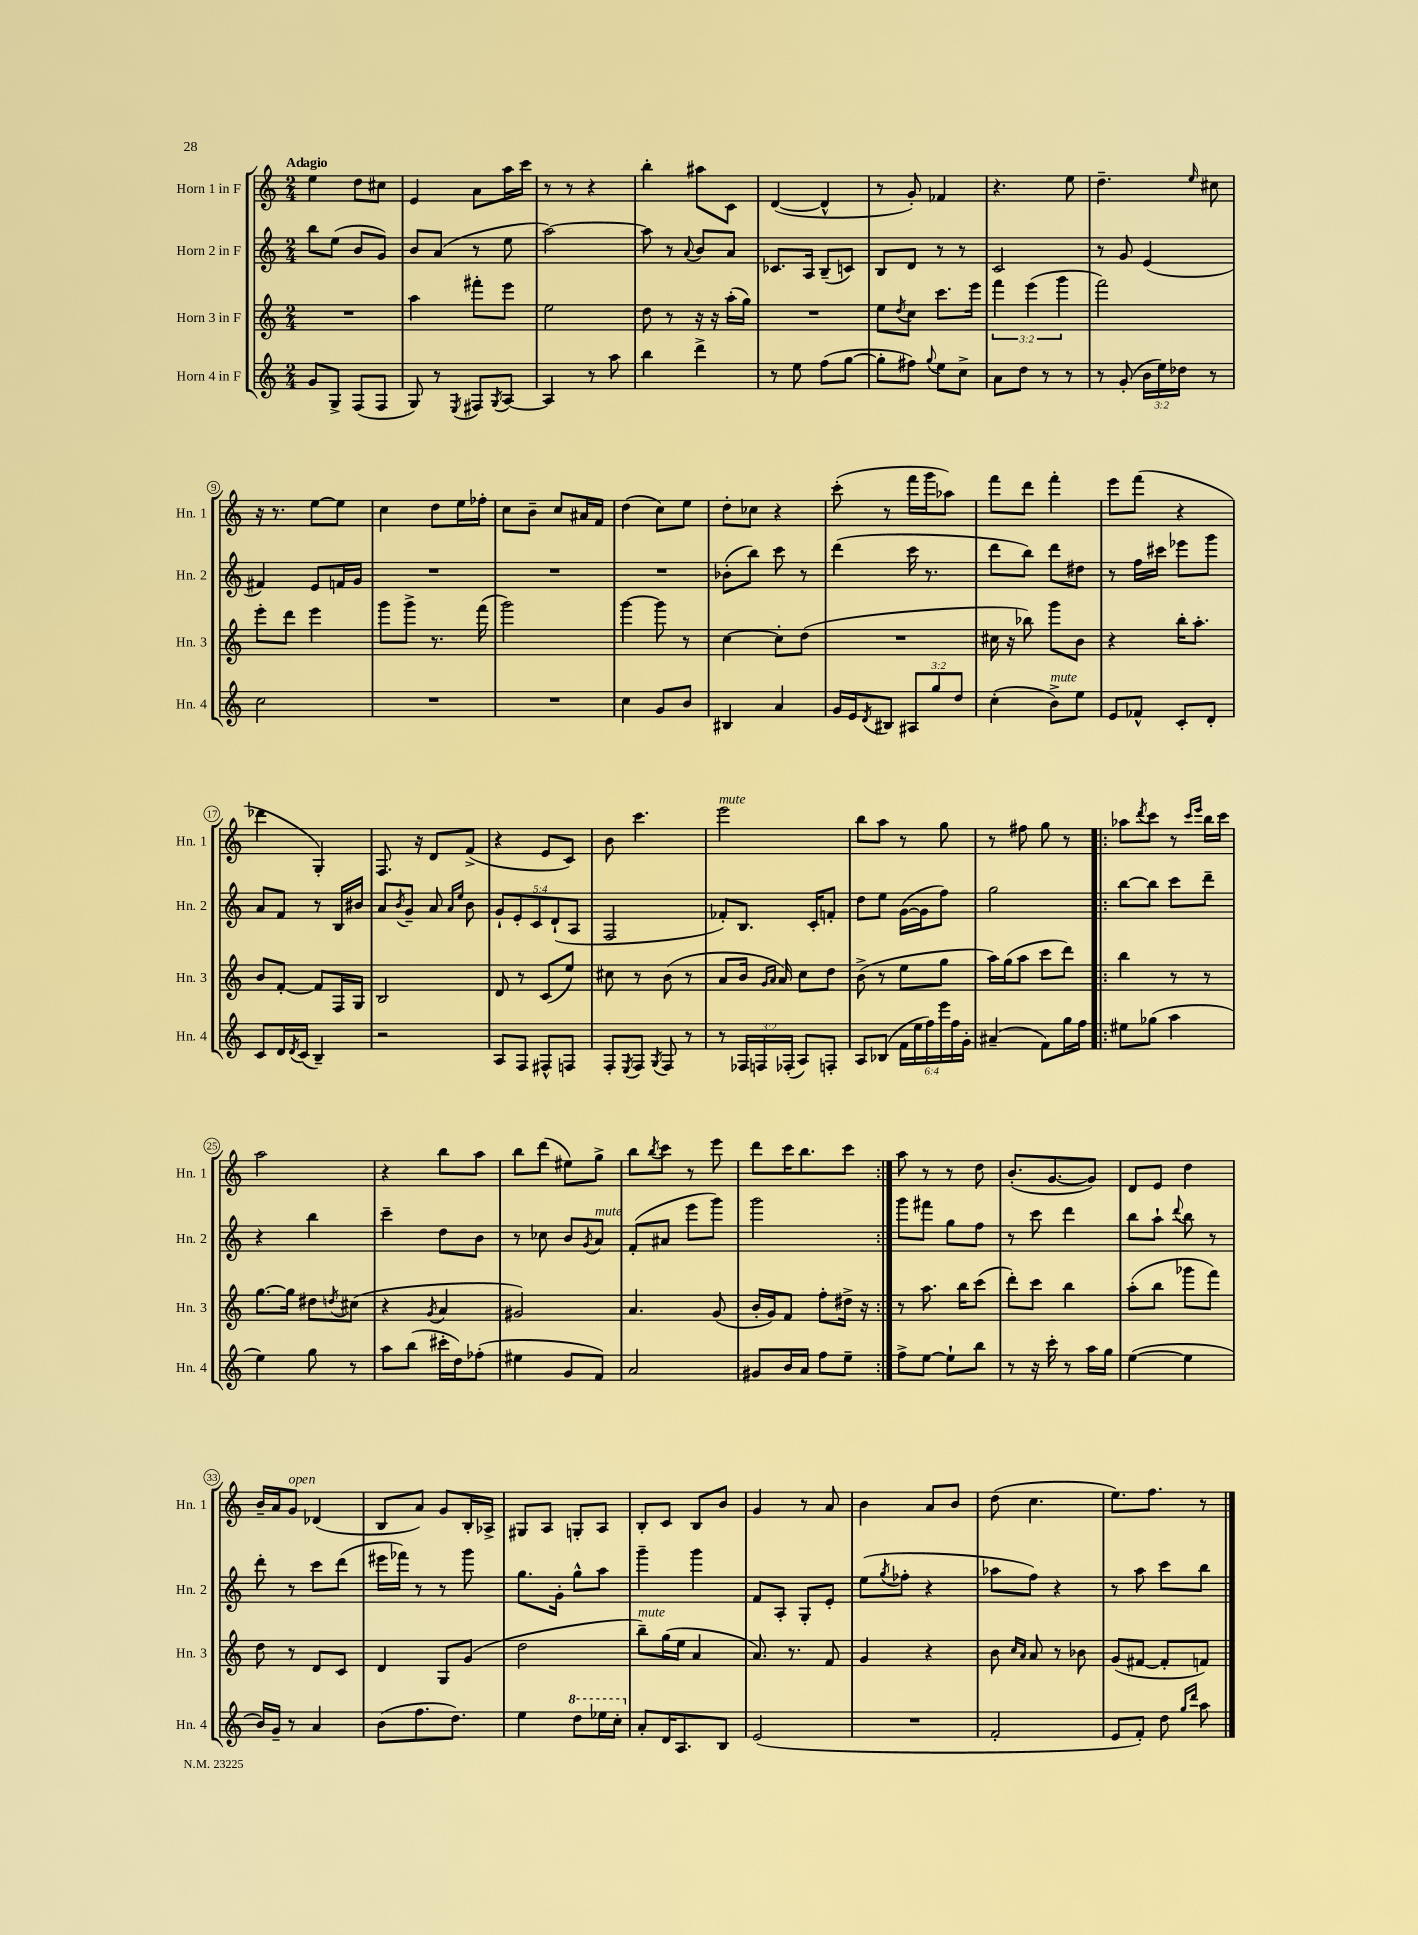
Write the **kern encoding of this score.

**kern	**kern	**kern	**kern
*staff4	*staff3	*staff2	*staff1
*clefG2	*clefG2	*clefG2	*clefG2
*k[]	*k[]	*k[]	*k[]
*M2/4	*M2/4	*M2/4	*M2/4
8g	2r	8bb	4ee
8G^	.	(8ee	.
(8F	.	8b	8dd
8F	.	8g)	8cc#
=	=	=	=
8G)	4aa	8b	4e
8r	.	(8a	.
8qE	.	.	.
8F#	8fff#'	8r	8a
8qG	.	.	.
[8A	8eee	8ee	16aa
.	.	.	16ccc
=	=	=	=
4A]	2ee	[2aa)	8r
.	.	.	8r
8r	.	.	4r
8aa	.	.	.
=	=	=	=
4bb	8dd	8aa]	4bb'
.	8r	8r	.
.	.	8qqa	.
4ddd^	16r	8b	8aa#
.	16r	.	.
.	(16aa'	8a	8c
.	16gg)	.	.
=	=	=	=
8r	2r	8.c-	([4d
8ee	.	.	.
.	.	16A	.
(8ff	.	(8B~	4d^^]
[8gg	.	8c)	.
=	=	=	=
8gg']	8ee	8B	8r
.	8qdd	.	.
8ff#)	8cc	8d	8g')
8qqgg	.	.	.
8ee	8.ccc	8r	4f-
8cc^	.	8r	.
.	16eee	.	.
=	=	=	=
8a	6fff	2c	4.r
8dd	.	.	.
.	(6eee	.	.
8r	.	.	.
.	6ggg	.	.
8r	.	.	8ee
=	=	=	=
8r	2fff)	8r	4.dd~
(8g'	.	8g	.
24b	.	(4e	.
24ee)	.	.	.
24dd-	.	.	.
.	.	.	16qqee
8r	.	.	8cc#
=	=	=	=
2cc	8eee'	4f#)	16r
.	.	.	8.r
.	8ddd	.	.
.	4eee	8e	[8ee
.	.	16f	8ee]
.	.	16g	.
=	=	=	=
2r	8ggg	2r	4cc
.	8ggg^	.	.
.	8.r	.	8dd
.	.	.	16ee
.	(16fff	.	16ff-'
=	=	=	=
2r	2ggg)	2r	8cc
.	.	.	8b~
.	.	.	8cc
.	.	.	16a#
.	.	.	16f
=	=	=	=
4cc	[4ggg	2r	(4dd
8g	8ggg]	.	8cc)
8b	8r	.	8ee
=	=	=	=
4B#	[4cc	(8b-'	8dd'
.	.	8bb)	8cc-
4a	8cc']	8ccc	4r
.	(8dd	8r	.
=	=	=	=
16g	2r	(4ddd	(8ccc'
16e	.	.	.
8qd	.	.	.
8B#	.	.	8r
12A#	.	16ccc	16fff
.	.	8.r	16ggg
12gg	.	.	.
.	.	.	8aa-)
12dd	.	.	.
=	=	=	=
(4cc'	16cc#	8ddd	8fff
.	16r	.	.
.	8bb-)	8bb)	8ddd
8b^)	8ggg	8ddd	4fff'
8ee	8b	8dd#	.
=	=	=	=
8e	4r	8r	8eee
8f-^^	.	16ff	(8fff
.	.	16ccc#	.
8c'	16bb'	8eee-	4r
.	8.aa'	.	.
8d'	.	8ggg	.
=	=	=	=
8c	8b	8a	4ddd-
16d	[8f'	8f	.
8qd	.	.	.
(16c	.	.	.
4B~)	8f]	8r	4G')
.	16F	16B	.
.	16G	16b#	.
=	=	=	=
2r	2B	8a	8.F
.	.	8qb	.
.	.	8g~	.
.	.	.	16r
.	.	8a	8d
.	.	16qqa	.
.	.	16qqee	.
.	.	8b	(8f^
=	=	=	=
8A	8d	10g`	4r
.	.	10e'	.
8F	8r	.	.
.	.	10c	.
8F#^^	(8c	.	8e
.	.	(10d`	.
8F	8ee)	.	8c)
.	.	10A	.
=	=	=	=
8F'	8cc#	2F	8b
8qE	.	.	.
8F	8r	.	4.ccc
8qG	.	.	.
8F	(8b	.	.
8r	8r	.	.
=	=	=	=
8r	8a	8f-')	2eee
24F-	16b	8.B	.
24F	.	.	.
.	16qqg	.	.
.	16qqa	.	.
.	16a)	.	.
(24F-'	.	.	.
8A)	8cc	.	.
.	.	16c'	.
8F'	8dd	8f'	.
=	=	=	=
8A	(8b^	8dd	8bb
(8B-	8r	8ee	8aa
24f	8ee	([16g	8r
24ee	.	.	.
.	.	16g]	.
24ff)	.	.	.
24eee	8gg	8ff)	8gg
24ff	.	.	.
24g'	.	.	.
=	=	=	=
(4a#~	16aa)	2gg	8r
.	(16gg	.	.
.	8aa	.	8ff#
8f)	8ccc	.	8gg
16gg	8ddd)	.	8r
16ff	.	.	.
=!|:	=!|:	=!|:	=!|:
8ee#	4bb	[8bb	8aa-
.	.	.	8qddd
(8gg-	.	8bb]	8ccc
4aa	8r	8ccc	8r
.	.	.	16qqccc
.	.	.	16qqeee
.	8r	8ddd~	16bb
.	.	.	16ccc
=	=	=	=
4ee)	[8.gg	4r	2aa
.	16gg]	.	.
8gg	8dd#	4bb	.
.	8qdd	.	.
8r	(8cc#	.	.
=	=	=	=
8aa	4r	4ccc~	4r
(8bb	.	.	.
.	8qg	.	.
16ccc#'	4a	8dd	8bb
16dd)	.	.	.
(8ff-'	.	8b	8aa
=	=	=	=
4ee#	2g#)	8r	8bb
.	.	8cc-	(8ddd
8g	.	8b	8ee#)
.	.	8qg	.
8f)	.	8a	8gg^
=	=	=	=
2a	4.a	(8f'	8bb
.	.	.	8qbb
.	.	8a#	8ccc
.	.	8eee	8r
.	(8g	8ggg)	8eee
=	=	=	=
8g#	16b'	2ggg	8ddd
.	16g)	.	.
16b	8f	.	16ccc
16a	.	.	8.bb
8ff	8ff'	.	.
8ee~	16dd#^	.	8ccc
.	16r	.	.
=:|!	=:|!	=:|!	=:|!
8ff^	8r	8ggg	8aa
[8ee	8.aa	8fff#	8r
8ee`]	.	8gg	8r
.	16bb	.	.
8bb	(8ccc	8ff	8dd
=	=	=	=
8r	8ddd')	8r	(8.b'
16r	8ccc	8ccc	.
16ccc'	.	.	[8.g
8r	4bb	4ddd	.
16aa	.	.	8g])
16gg	.	.	.
=	=	=	=
([4ee	(8aa'	8bb	8d
.	8bb	8aa`	8e
.	.	8qqddd	.
4ee]	8ggg-	8bb	4dd
.	8fff)	8r	.
=	=	=	=
16b)	8dd	8ddd'	16b~
16g~	.	.	16a
8r	8r	8r	8g
4a	8d	8ccc	(4d-
.	8c	(8ddd	.
=	=	=	=
(8b	4d	16eee#	8B
.	.	16fff-)	.
8.ff	.	8r	8a)
.	8G	8r	8g
8.dd)	.	.	.
.	(8g	8ggg	16B'
.	.	.	16A-^
=	=	=	=
4ee	2dd	8.gg	8G#
.	.	.	8A
.	.	16g'	.
8ddd	.	8gg^^	8G'
16eee-	.	8aa	8A
16ccc'	.	.	.
=	=	=	=
8a'	8bb~)	4ggg~	8B'
16d	(16gg	.	8c
8.A	16ee	.	.
.	4a	4ggg	8B
8B	.	.	8b
=	=	=	=
(2e	8.a)	8f	4g
.	.	8A'	.
.	8.r	.	.
.	.	8G'	8r
.	8f	8e'	8a
=	=	=	=
2r	4g	(8ee	4b
.	.	8qgg	.
.	.	8ff-'	.
.	4r	4r	8a
.	.	.	8b
=	=	=	=
2f'	8b	8aa-	(8dd
.	16qqcc	.	.
.	16qqa	.	.
.	8a	8ff)	4.cc
.	8r	4r	.
.	8b-	.	.
=	=	=	=
8e	(8g	8r	8.ee)
8f')	[8f#	8aa	.
.	.	.	8.ff
8dd	8f#']	8ccc	.
16qqgg	.	.	.
16qqddd	.	.	.
8aa	8f)	8bb	8r
==	==	==	==
*-	*-	*-	*-
